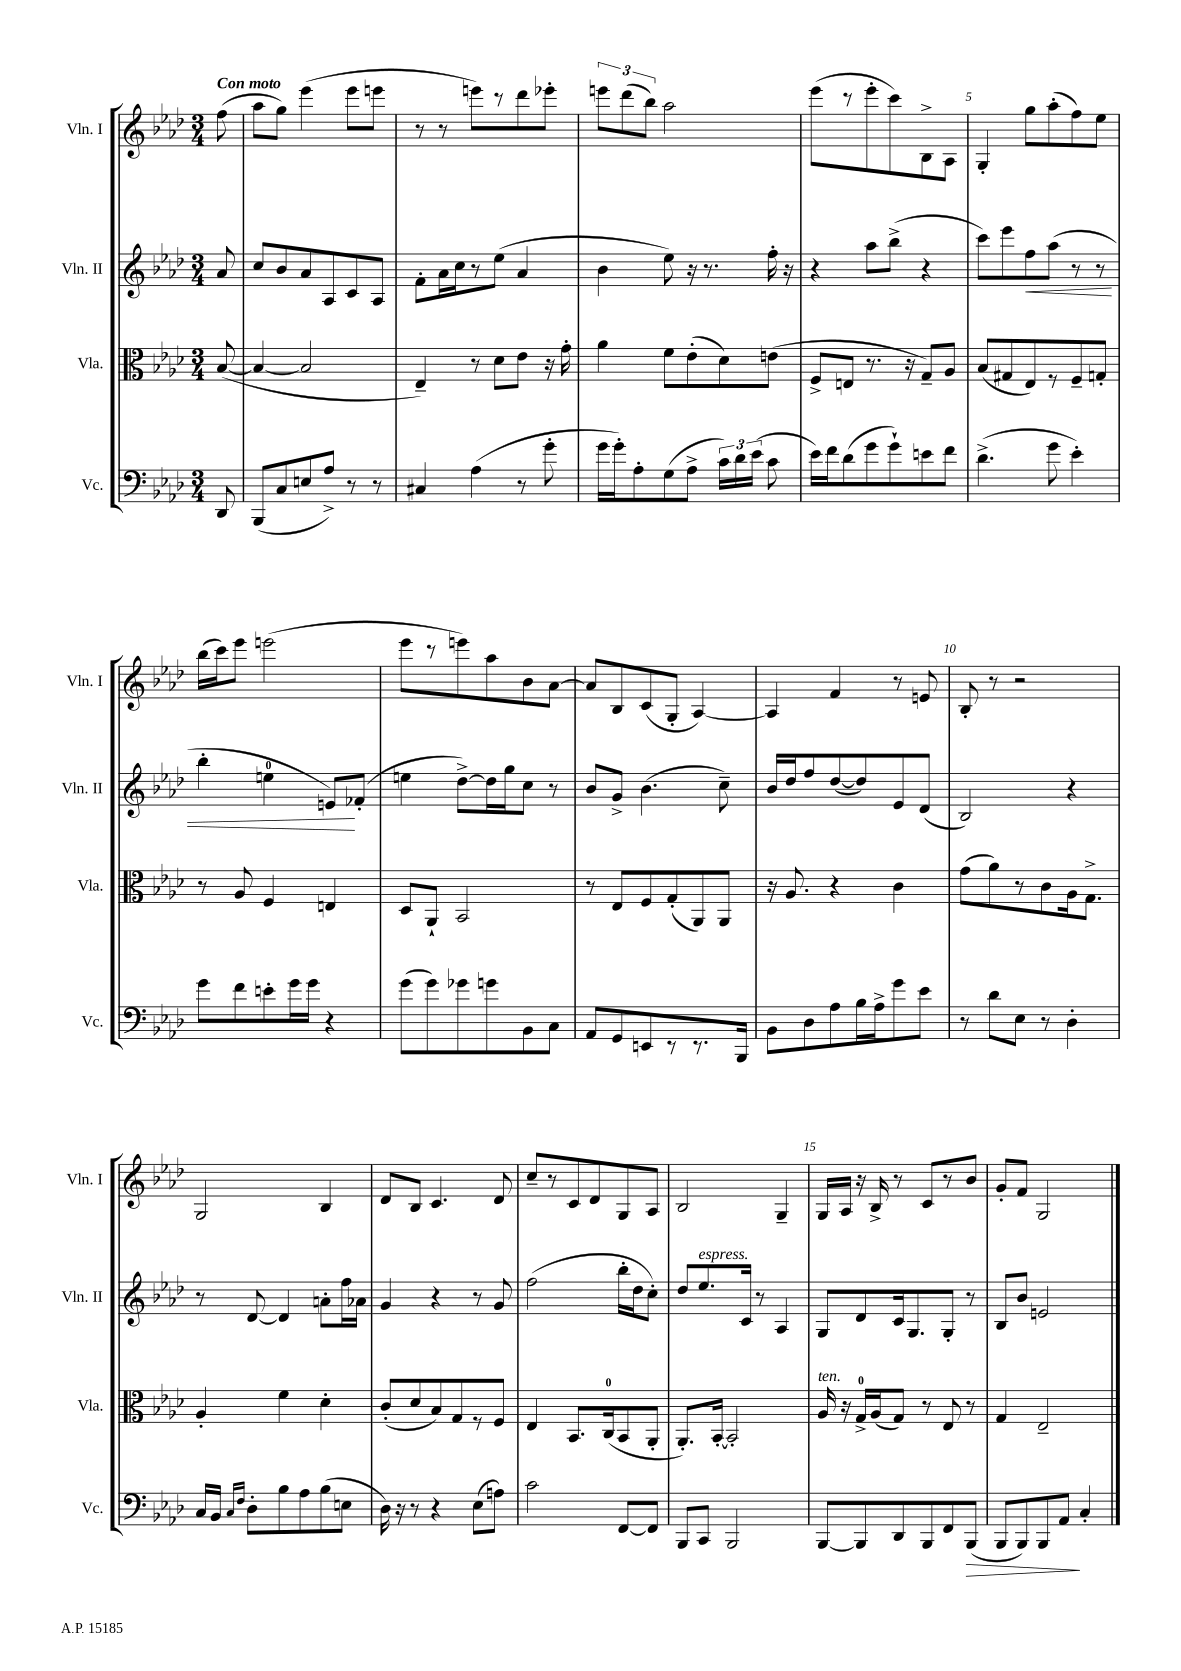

**kern	**dynam	**kern	**kern	**dynam	**kern
*part4	*part4	*part3	*part2	*part2	*part1
*staff4	*staff4	*staff3	*staff2	*staff2	*staff1
*I"Vc.	*	*I"Vla.	*I"Vln. II	*	*I"Vln. I
*I'Vc.	*	*I'Vla.	*I'Vln. II	*	*I'Vln. I
*clefF4	*	*clefC3	*clefG2	*	*clefG2
*k[b-e-a-d-]	*	*k[b-e-a-d-]	*k[b-e-a-d-]	*	*k[b-e-a-d-]
*M3/4	*	*M3/4	*M3/4	*	*M3/4
=	=	=	=	=	=
!	!	!	!	!	!LO:TX:a:B:t=Con moto
8DD-/	.	([8B-/	8a-/	.	(8ff\
=1	=1	=1	=1	=1	=1
(8BBB-/L	.	4B-/_	8cc/L	.	8aa-\L
8C/	.	.	8b-/	.	8gg\J)
8En/	.	2B-/]	8a-/	.	(4eee-\
8A-^/J)	.	.	8A-/	.	.
8r	.	.	8c/	.	8eee-\L
8r	.	.	8A-/J	.	8eeen\J
=2	=2	=2	=2	=2	=2
4C#X/	.	4E-~/)	8f'\L	.	8r
.	.	.	16a-\L	.	8r
.	.	.	16cc\J	.	.
(4A-\	.	8r	8r	.	8eeen\L)
.	.	8d-\L	(8ee-\J	.	8r
8r	.	8e-\J	4a-/	.	8ddd-\
8g'\	.	16r	.	.	8eee-X'\J
.	.	16g'\	.	.	.
=3	=3	=3	=3	=3	=3
16g\LL	.	4a-\	4b-\	.	12eeen\L
16g'\J)	.	.	.	.	.
.	.	.	.	.	(12ddd-\
8A-'\	.	.	.	.	.
.	.	.	.	.	12bb-\J)
(8G\	.	8f\L	8ee-\)	.	2aa-\
8A-^\J	.	(8e-'\	16r	.	.
.	.	.	8.r	.	.
24c\LL)	.	8d-\)	.	.	.
24d-\	.	.	.	.	.
(24e-\JJ	.	.	.	.	.
8c\	.	(8en\J	16ff'\	.	.
.	.	.	16r	.	.
=4	=4	=4	=4	=4	=4
16e-\LL)	.	8F^/L	4r	.	(8eee-\L
16f\J	.	.	.	.	.
(8d-\	.	8En/J	.	.	8r
8g\	.	8.r	8aa-\L	.	8eee-'\
8g`\)	.	.	(8bb-^\J	.	8ccc\)
.	.	16r	.	.	.
8en\	.	8G~/L)	4r	.	8B-^\
8f\J	.	8A-/J	.	.	8A-\J
=5	=5	=5	=5	=5	=5
(4.d-^\	.	(8B-/L	8ccc\L)	.	4G'/
.	.	8G#X/	8eee-\	.	.
!	!	!	!	!LO:HP:b	!
.	.	8E-/)	8ff\	<	8gg\L
8g\	.	8r	(8aa-\J	.	(8aa-'\
4e-'\)	.	8F~/	8r	.	8ff\)
.	.	8Gn'/J	8r	.	8ee-\J
!!LO:LB:g=z
=6	=6	=6	=6	=6	=6
8g\L	.	8r	4bb-'\	.	(16bb-\LL
.	.	.	.	.	16ccc\J)
8f\	.	8A-/	.	.	8eee-\J
8en'\	.	4F/	4een\	.	(2eeen\
16g\L	.	.	.	.	.
16g\JJ	.	.	.	.	.
4r	.	4En/	8en/L)	.	.
.	.	.	(8f-X'/J	[	.
=7	=7	=7	=7	=7	=7
(8g\L	.	8D-/L	4een\	.	8eee-\L
8g\)	.	8AA-`/J	.	.	8r
8g-X\	.	2BB-/	[8dd-^\L)	.	8eeen\)
8gn\	.	.	16dd-\L]	.	8aa-\
.	.	.	16gg\J	.	.
8BB-\	.	.	8cc\J	.	8b-\
8C\J	.	.	8r	.	[8a-\J
=8	=8	=8	=8	=8	=8
8AA-/L	.	8r	8b-/L	.	8a-/L]
8GG/	.	8E-/L	8g^/J	.	8B-/
8EEn/	.	8F/	(4.b-\	.	(8c/
8r	.	(8G'/	.	.	8G'/J
8.r	.	8AA-/)	.	.	[4A-/)
.	.	8AA-/J	8cc~\)	.	.
16BBB-/Jk	.	.	.	.	.
=9	=9	=9	=9	=9	=9
8BB-\L	.	16r	16b-/LL	.	4A-/]
.	.	8.A-/	16dd-/J	.	.
8D-\	.	.	8ff/	.	.
8A-\	.	4r	([8dd-/	.	4f/
16B-\L	.	.	8dd-/])	.	.
16A-^\J	.	.	.	.	.
8g\	.	4c\	8e-/	.	8r
8e-\J	.	.	(8d-/J	.	8en/
=10	=10	=10	=10	=10	=10
8r	.	(8g\L	2B-/)	.	8B-'/
8d-\L	.	8a-\)	.	.	8r
8E-\J	.	8r	.	.	2r
8r	.	8c\	.	.	.
4D-'\	.	16A-\k	4r	.	.
.	.	8.G^\J	.	.	.
!!LO:LB:g=z
=11	=11	=11	=11	=11	=11
16C/LL	.	4A-'/	8r	.	2G/
16BB-/JJ	.	.	.	.	.
16qqC/LL	.	.	.	.	.
16qqF/JJ	.	.	.	.	.
8D-'\L	.	.	[8d-/	.	.
8B-\	.	4f\	4d-/]	.	.
8A-\	.	.	.	.	.
(8B-\	.	4d-'\	8an'\L	.	4B-/
8En\J	.	.	16ff\L	.	.
.	.	.	16a-X\JJ	.	.
=12	=12	=12	=12	=12	=12
16D-\)	.	(8c'/L	4g/	.	8d-/L
16r	.	.	.	.	.
8r	.	8d-/	.	.	8B-/J
4r	.	8B-/)	4r	.	4.c/
.	.	8G/	.	.	.
(8E-\L	.	8r	8r	.	.
8An\J)	.	8F/J	8g/	.	8d-/
=13	=13	=13	=13	=13	=13
2c\	.	4E-/	(2ff\	.	8cc~/L
.	.	.	.	.	8r
.	.	8.BB-/L	.	.	8c/
.	.	.	.	.	8d-/
.	.	(16C/k	.	.	.
[8FF/L	.	8BB-/	16bb-'\LL	.	8G/
.	.	.	16dd-\J	.	.
8FF/J]	.	8AA-'/J	8cc'\J)	.	8A-/J
=14	=14	=14	=14	=14	=14
8BBB-/L	.	8.AA-'/L)	8dd-/L	.	2B-/
!	!	!	!LO:TX:a:i:t=espress.	!	!
8CC/J	.	.	8.ee-/	.	.
.	.	[16BB-'/Jk	.	.	.
2BBB-/	.	2BB-'/]	.	.	.
.	.	.	16c/Jk	.	.
.	.	.	8r	.	.
.	.	.	4A-/	.	4G~/
=15	=15	=15	=15	=15	=15
!	!	!LO:TX:a:i:t=ten.	!	!	!
[8BBB-/L	.	16A-/	8G/L	.	16G/LL
.	.	16r	.	.	16A-/JJ
8BBB-/]	.	16G^/LL	8d-/	.	16r
.	.	(16A-/J	.	.	16B-^/
8DD-/	.	8G/J)	16c/k	.	8r
.	.	.	8.G/	.	.
8BBB-/	.	8r	.	.	8c/L
8FF/	.	8E-/	8G'/J	.	8r
!	!LO:HP:b	!	!	!	!
(8BBB-/J	>	8r	8r	.	8b-/J
=16	=16	=16	=16	=16	=16
8BBB-/L	.	4G/	8B-/L	.	8g'/L
8BBB-/)	.	.	8b-/J	.	8f/J
8BBB-/	.	2E-~/	2en/	.	2G/
8AA-/J	.	.	.	.	.
4C'/	]	.	.	.	.
==	==	==	==	==	==
*-	*-	*-	*-	*-	*-
